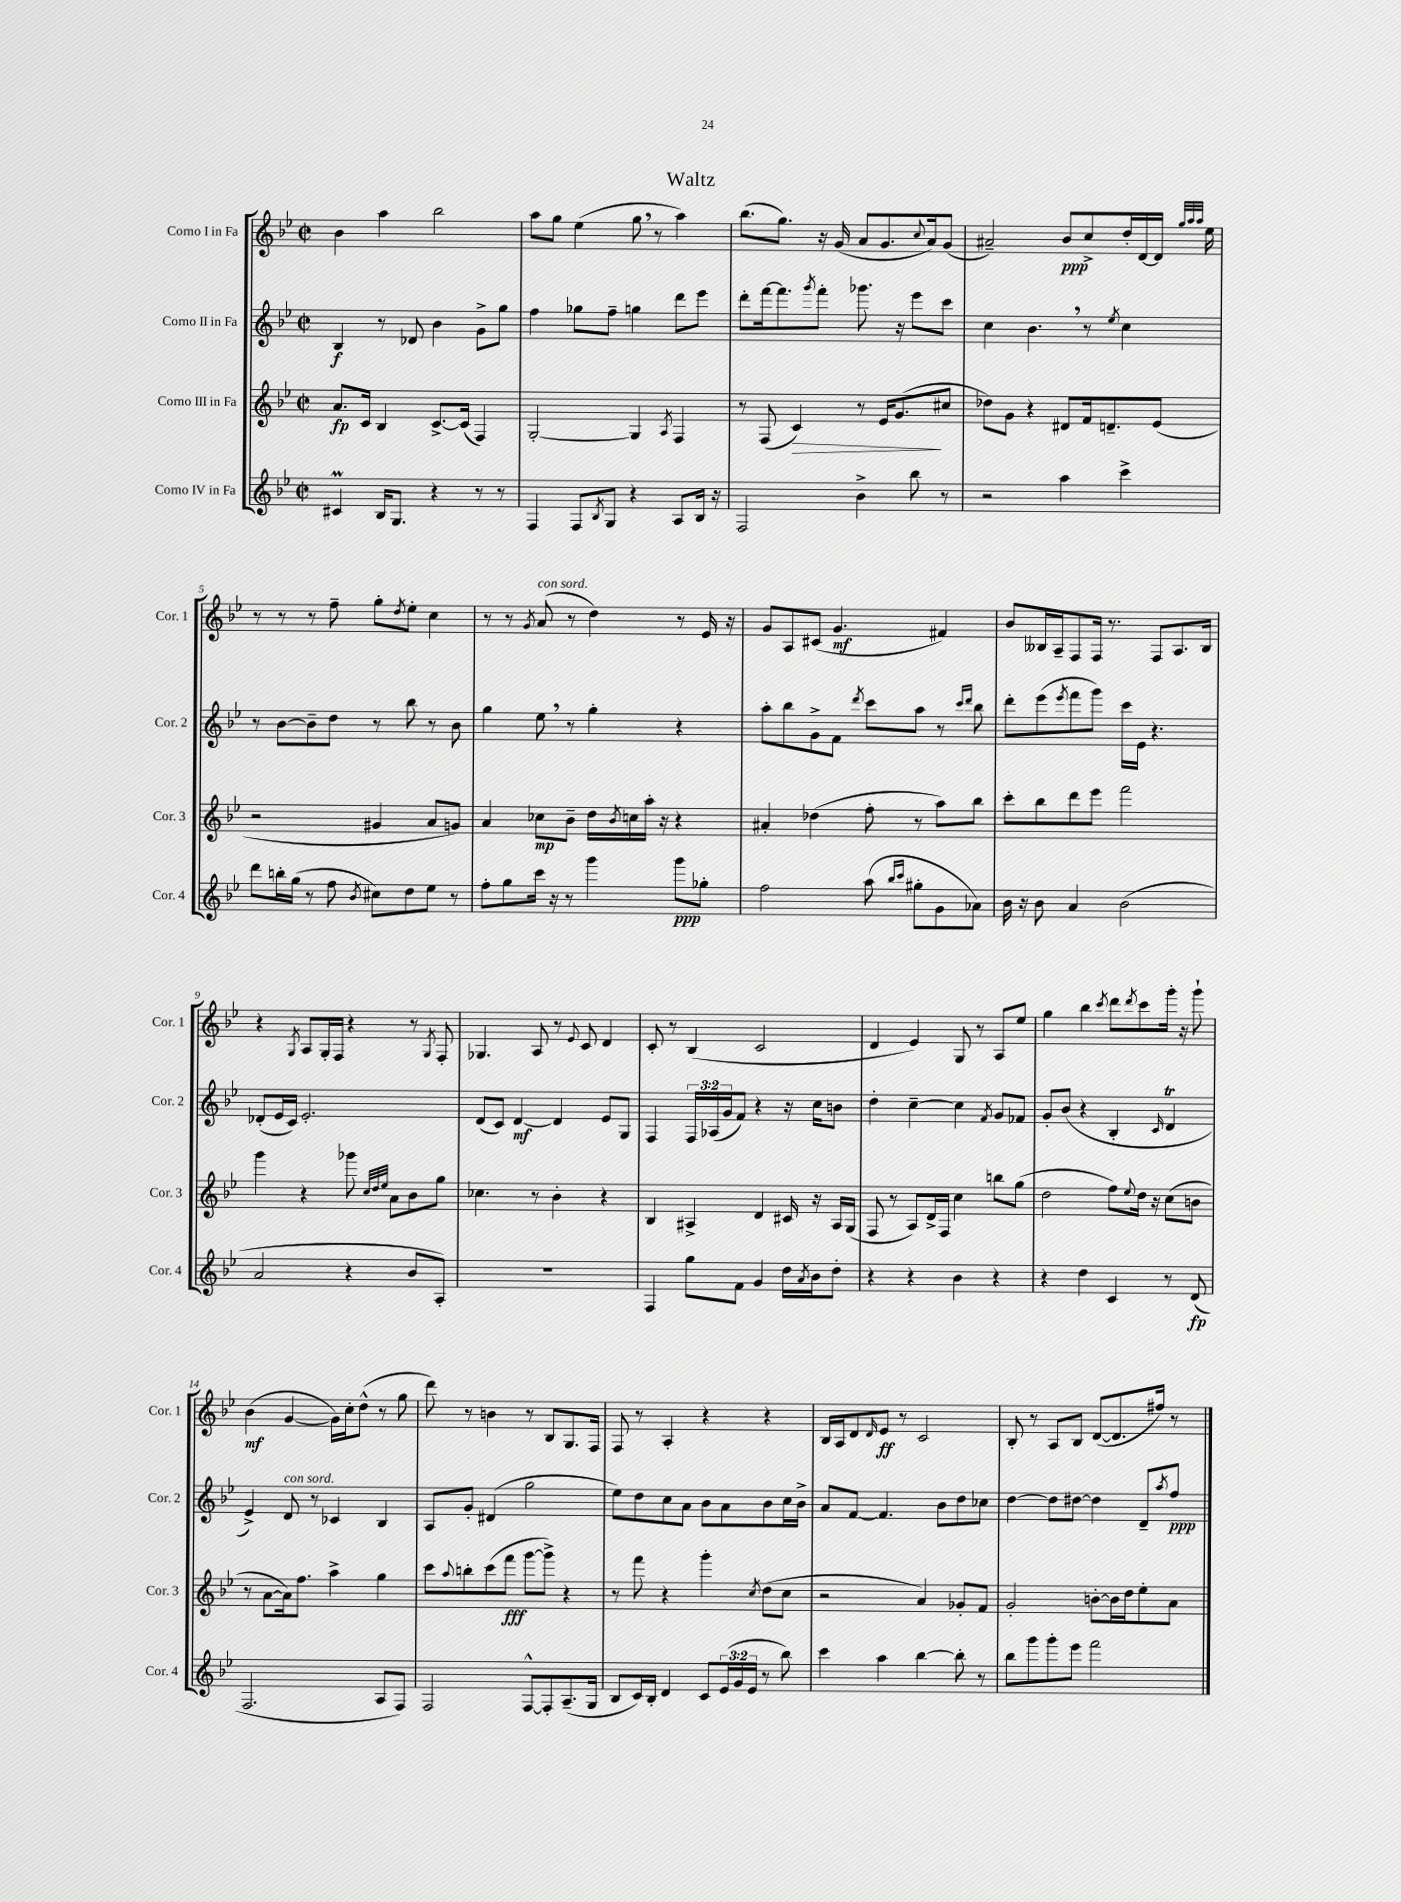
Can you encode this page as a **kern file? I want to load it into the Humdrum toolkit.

**kern	**dynam	**kern	**dynam	**kern	**dynam	**kern	**dynam
*part4	*part4	*part3	*part3	*part2	*part2	*part1	*part1
*staff4	*staff4	*staff3	*staff3	*staff2	*staff2	*staff1	*staff1
*I"Corno IV in Fa	*	*I"Corno III in Fa	*	*I"Corno II in Fa	*	*I"Corno I in Fa	*
*I'Cor. 4	*	*I'Cor. 3	*	*I'Cor. 2	*	*I'Cor. 1	*
*clefG2	*	*clefG2	*	*clefG2	*	*clefG2	*
*k[b-e-]	*	*k[b-e-]	*	*k[b-e-]	*	*k[b-e-]	*
*M2/2	*	*M2/2	*	*M2/2	*	*M2/2	*
*met(c|)	*	*met(c|)	*	*met(c|)	*	*met(c|)	*
=1	=1	=1	=1	=1	=1	=1	=1
4c#Xm/	.	8.a/L	fp	4B-/	f	4b-\	.
.	.	16c/Jk	.	.	.	.	.
16B-/KL	.	4B-/	.	8r	.	4aa\	.
8.G/J	.	.	.	.	.	.	.
.	.	.	.	8d-X/	.	.	.
4r	.	[8.c^/L	.	4b-\	.	2bb-\	.
.	.	(16c/Jk]	.	.	.	.	.
8r	.	4F/)	.	8g^\L	.	.	.
8r	.	.	.	8gg\J	.	.	.
=2	=2	=2	=2	=2	=2	=2	=2
4F/	.	[2G'/	.	4ff\	.	8aa\L	.
.	.	.	.	.	.	8gg\J	.
8F/L	.	.	.	8gg-X\L	.	(4ee-\	.
8qB-/	.	.	.	.	.	.	.
8G/J	.	.	.	8ff~\J	.	.	.
4r	.	4G/]	.	4ggn\	.	8gg,\	.
.	.	.	.	.	.	8r	.
.	.	8qA/	.	.	.	.	.
8A/L	.	4F/	.	8ddd\L	.	4aa\)	.
16B-/Jk	.	.	.	8eee-\J	.	.	.
16r	.	.	.	.	.	.	.
=3	=3	=3	=3	=3	=3	=3	=3
2F/	.	8r	.	8ddd'\L	.	(8.bb-\L	.
.	.	(8F/	.	[16fff\k	.	.	.
.	.	.	.	8.fff\]	.	8.gg\J)	.
!	!	!	!LO:HP:b	!	!	!	!
.	.	4c/)	>	.	.	.	.
.	.	.	.	8qggg/	.	.	.
.	.	.	.	8fff'\J	.	16r	.
.	.	.	.	.	.	(16g/	.
4b-^\	.	8r	.	8.ggg-X\	.	8a/L	.
.	.	16e-/KL	.	.	.	8.g/	.
.	.	(8.g/	.	16r	.	.	.
8bb-\	.	.	.	8eee-\L	.	.	.
.	.	.	.	.	.	8qqcc/	.
.	.	.	.	.	.	16a/k)	.
8r	.	8cc#X/J	]	8ccc\J	.	(8g/J	.
=4	=4	=4	=4	=4	=4	=4	=4
2r	.	8dd-X\L)	.	4cc\	.	2a#X~/)	.
.	.	8g\J	.	.	.	.	.
.	.	4r	.	4.b-,\	.	.	.
4aa\	.	8d#X/L	.	.	.	8b-/L	ppp
.	.	16f/k	.	8r	.	8cc^/	.
.	.	8.dn~/	.	.	.	.	.
.	.	.	.	8qee-/	.	.	.
4ccc^\	.	.	.	4cc\	.	16dd'/L	.
.	.	.	.	.	.	[16d/	.
.	.	(8e-/J	.	.	.	16d/JJ]	.
.	.	.	.	.	.	32qqgg/LLL	.
.	.	.	.	.	.	32qqaa/	.
.	.	.	.	.	.	32qqaa/JJJ	.
.	.	.	.	.	.	16ee-\	.
!!LO:LB:g=z
=5	=5	=5	=5	=5	=5	=5	=5
8ddd\L	.	2r	.	8r	.	8r	.
16bbn'\L	.	.	.	[8b-\L	.	8r	.
(16gg\JJ	.	.	.	.	.	.	.
8r	.	.	.	8b-~\]	.	8r	.
8ff\	.	.	.	8dd\J	.	8ff~\	.
8qb-/	.	.	.	.	.	.	.
8cc#X\L)	.	4g#X/	.	8r	.	8gg'\L	.
.	.	.	.	.	.	8qdd/	.
8dd\	.	.	.	8bb-\	.	8ee-'\J	.
8ee-\J	.	8a/L	.	8r	.	4cc\	.
8r	.	8gn/J)	.	8b-\	.	.	.
=6	=6	=6	=6	=6	=6	=6	=6
8ff'\L	.	4a/	.	4gg\	.	8r	.
8gg\	.	.	.	.	.	8r	.
.	.	.	.	.	.	8qg/	.
!	!	!	!	!	!	!LO:TX:a:i:t=con sord.	!
16ccc\Jk	.	8cc-X\L	mp	8ee-,\	.	(8a/	.
16r	.	.	.	.	.	.	.
8r	.	8b-~\J	.	8r	.	8r	.
4ggg\	.	16dd\LL	.	4gg'\	.	4dd\)	.
.	.	8qb-/	.	.	.	.	.
.	.	16ccn\	.	.	.	.	.
.	.	16aa'\JJ	.	.	.	.	.
.	.	16r	.	.	.	.	.
8ggg\L	ppp	4r	.	4r	.	8r	.
8gg-X'\J	.	.	.	.	.	16e-/	.
.	.	.	.	.	.	16r	.
=7	=7	=7	=7	=7	=7	=7	=7
2ff\	.	4a#X'/	.	8aa'\L	.	8g/L	.
.	.	.	.	8bb-\	.	8A/	.
.	.	(4dd-X\	.	8g^\	.	(8c#X/J	.
.	.	.	.	8f\J	.	4.g/	mf
.	.	.	.	8qddd/	.	.	.
(8aa\	.	8ff'\	.	8ccc\L	.	.	.
16qqbb-/LL	.	.	.	.	.	.	.
16qqccc/JJ	.	.	.	.	.	.	.
8gg#X'\L	.	8r	.	8aa\J	.	.	.
8g\	.	8aa\L)	.	8r	.	4f#X/)	.
.	.	.	.	16qqccc/LL	.	.	.
.	.	.	.	16qqddd/JJ	.	.	.
8a-X\J)	.	8bb-\J	.	8bb-\	.	.	.
=8	=8	=8	=8	=8	=8	=8	=8
16b-\	.	8ccc'\L	.	8ddd'\L	.	8b-/L	.
16r	.	.	.	.	.	.	.
8b-\	.	8bb-\	.	(8eee-\	.	16B--X/L	.
.	.	.	.	.	.	16A~/J	.
.	.	.	.	8qeee-/	.	.	.
4a/	.	8ddd\	.	8fff\	.	8F/	.
.	.	8eee-\J	.	8ggg\J)	.	16F/Jk	.
.	.	.	.	.	.	8.r	.
(2b-\	.	2fff\	.	16ccc\LL	.	.	.
.	.	.	.	16e-\JJ	.	.	.
.	.	.	.	4.r	.	8F/L	.
.	.	.	.	.	.	8.A/	.
.	.	.	.	.	.	16B--/Jk	.
!!LO:LB:g=z
=9	=9	=9	=9	=9	=9	=9	=9
2a/	.	4ggg\	.	(8d-X'/L	.	4r	.
.	.	.	.	16e-/L	.	.	.
.	.	.	.	16c/JJ)	.	.	.
.	.	.	.	.	.	8qG/	.
.	.	4r	.	2.e-'/	.	8A/L	.
.	.	.	.	.	.	16G'/L	.
.	.	.	.	.	.	16F/JJ	.
4r	.	8ggg-X\	.	.	.	4r	.
.	.	32qqcc/LLL	.	.	.	.	.
.	.	32qqdd/	.	.	.	.	.
.	.	32qqee-/JJJ	.	.	.	.	.
.	.	8a\L	.	.	.	.	.
8b-/L	.	8b-\	.	.	.	8r	.
.	.	.	.	.	.	8qG/	.
8A'/J)	.	8gg\J	.	.	.	8F'/	.
=10	=10	=10	=10	=10	=10	=10	=10
1r	.	4.cc-X\	.	(8d/L	.	4.G-X/	.
.	.	.	.	8c/J)	.	.	.
.	.	.	.	[4d/	mf	.	.
.	.	8r	.	.	.	8A/	.
.	.	4b-'\	.	4d/]	.	8r	.
.	.	.	.	.	.	8qqe-/	.
.	.	.	.	.	.	8c/	.
.	.	4r	.	8e-/L	.	4d/	.
.	.	.	.	8G/J	.	.	.
=11	=11	=11	=11	=11	=11	=11	=11
4F/	.	4B-/	.	4F/	.	8c'/	.
.	.	.	.	.	.	8r	.
8gg\L	.	4A#X^/	.	24F/LL	.	(4B-/	.
.	.	.	.	(24A-X/	.	.	.
.	.	.	.	24g/J	.	.	.
8f\J	.	.	.	8f/J)	.	.	.
4g/	.	4d/	.	4r	.	2c/	.
16dd\LL	.	16c#X/	.	16r	.	.	.
8qa/	.	.	.	.	.	.	.
16b-\J	.	16r	.	16cc\KL	.	.	.
8dd'\J	.	16A#/LL	.	8bn\J	.	.	.
.	.	(16G/JJ	.	.	.	.	.
=12	=12	=12	=12	=12	=12	=12	=12
4r	.	8F/	.	4dd'\	.	4d/	.
.	.	8r	.	.	.	.	.
4r	.	8A/L)	.	[4cc~\	.	4e-/)	.
.	.	16d^/L	.	.	.	.	.
.	.	16F/JJ	.	.	.	.	.
4b-\	.	4cc\	.	4cc\]	.	8G/	.
.	.	.	.	.	.	8r	.
.	.	.	.	8qf/	.	.	.
4r	.	8bbn\L	.	8g/L	.	8A/L	.
.	.	(8gg\J	.	8f-X/J	.	8ee-/J	.
=13	=13	=13	=13	=13	=13	=13	=13
4r	.	2dd\	.	8g'/L	.	4gg\	.
.	.	.	.	(8b-/J	.	.	.
4dd\	.	.	.	4r	.	4bb-\	.
.	.	.	.	.	.	8qccc/	.
4c/	.	8ff\L)	.	4B-'/	.	8ddd\L	.
.	.	8qqee-/	.	.	.	8qddd/	.
.	.	16dd\Jk	.	.	.	8ccc\	.
.	.	16r	.	.	.	.	.
.	.	.	.	16qqc/	.	.	.
8r	.	(8cc\L	.	4dt/	.	16ggg'\Jk	.
.	.	.	.	.	.	16r	.
(8d/	fp	8bn\J	.	.	.	8ggg`\	.
!!LO:LB:g=z
=14	=14	=14	=14	=14	=14	=14	=14
2.F/	.	8r	.	4e-^/)	.	(4b-\	mf
.	.	[8a\L	.	.	.	.	.
!	!	!	!	!LO:TX:a:i:t=con sord.	!	!	!
.	.	16a\k])	.	8d/	.	[4g/	.
.	.	8.ff\J	.	.	.	.	.
.	.	.	.	8r	.	.	.
.	.	4aa^\	.	4c-X/	.	16g\LL])	.
.	.	.	.	.	.	16cc'\J	.
.	.	.	.	.	.	(8dd^^\J	.
8A/L	.	4gg\	.	4B-/	.	8r	.
8F/J)	.	.	.	.	.	8gg\	.
=15	=15	=15	=15	=15	=15	=15	=15
2F/	.	8ccc\L	.	8A/L	.	8ddd\)	.
.	.	8qqaa/	.	.	.	.	.
.	.	8bbn'\	.	8g'/J	.	8r	.
.	.	(8ccc\	.	(4d#X/	.	4bn\	.
.	.	8fff\J	fff	.	.	.	.
[8F^^/L	.	[8ggg\L	.	2gg\	.	8r	.
8F'/]	.	8ggg^\J])	.	.	.	8B-/L	.
(8.A~/	.	4r	.	.	.	8.G/	.
16G/Jk	.	.	.	.	.	16F/Jk	.
=16	=16	=16	=16	=16	=16	=16	=16
8B-/L	.	8r	.	8ee-\L)	.	8F/	.
16c/L)	.	8fff\	.	8dd\	.	8r	.
16B-'/JJ	.	.	.	.	.	.	.
4d/	.	4r	.	8cc\	.	4A'/	.
.	.	.	.	8a\J	.	.	.
8c/L	.	4ggg'\	.	8b-\L	.	4r	.
(24e-/L	.	.	.	8a\	.	.	.
24g/	.	.	.	.	.	.	.
24e-/JJ	.	.	.	.	.	.	.
.	.	8qcc/	.	.	.	.	.
8r	.	(8dd\L	.	8b-\	.	4r	.
8bb-\)	.	8cc\J	.	16cc\L	.	.	.
.	.	.	.	16b-^\JJ	.	.	.
=17	=17	=17	=17	=17	=17	=17	=17
4ccc\	.	2r	.	8a/L	.	16B-/LL	.
.	.	.	.	.	.	16A/J	.
.	.	.	.	[8f/J	.	8d/	.
.	.	.	.	.	.	16qqd/	.
4aa\	.	.	.	4.f/]	.	8e-/J	ff
.	.	.	.	.	.	8r	.
[4bb-\	.	4a/)	.	.	.	2c/	.
.	.	.	.	8b-\L	.	.	.
8bb-'\]	.	8g-X'/L	.	8dd\	.	.	.
8r	.	8f/J	.	8cc-X\J	.	.	.
=18	=18	=18	=18	=18	=18	=18	=18
8bb-\L	.	2g'/	.	[4dd\	.	8B-'/	.
8ggg\	.	.	.	.	.	8r	.
8ggg'\	.	.	.	8dd\L]	.	8A/L	.
8eee-\J	.	.	.	[8dd#X\J	.	8B-/J	.
2fff\	.	[8bn'\L	.	4dd#\]	.	([8d/L	.
.	.	16b\L]	.	.	.	8.d/]	.
.	.	16dd\J	.	.	.	.	.
.	.	8ee-'\	.	8d~/L	.	.	.
.	.	.	.	.	.	16ff#X/Jk)	.
.	.	.	.	8qaa/	.	.	.
.	.	8a\J	.	8ff/J	ppp	8r	.
==	==	==	==	==	==	==	==
*-	*-	*-	*-	*-	*-	*-	*-
